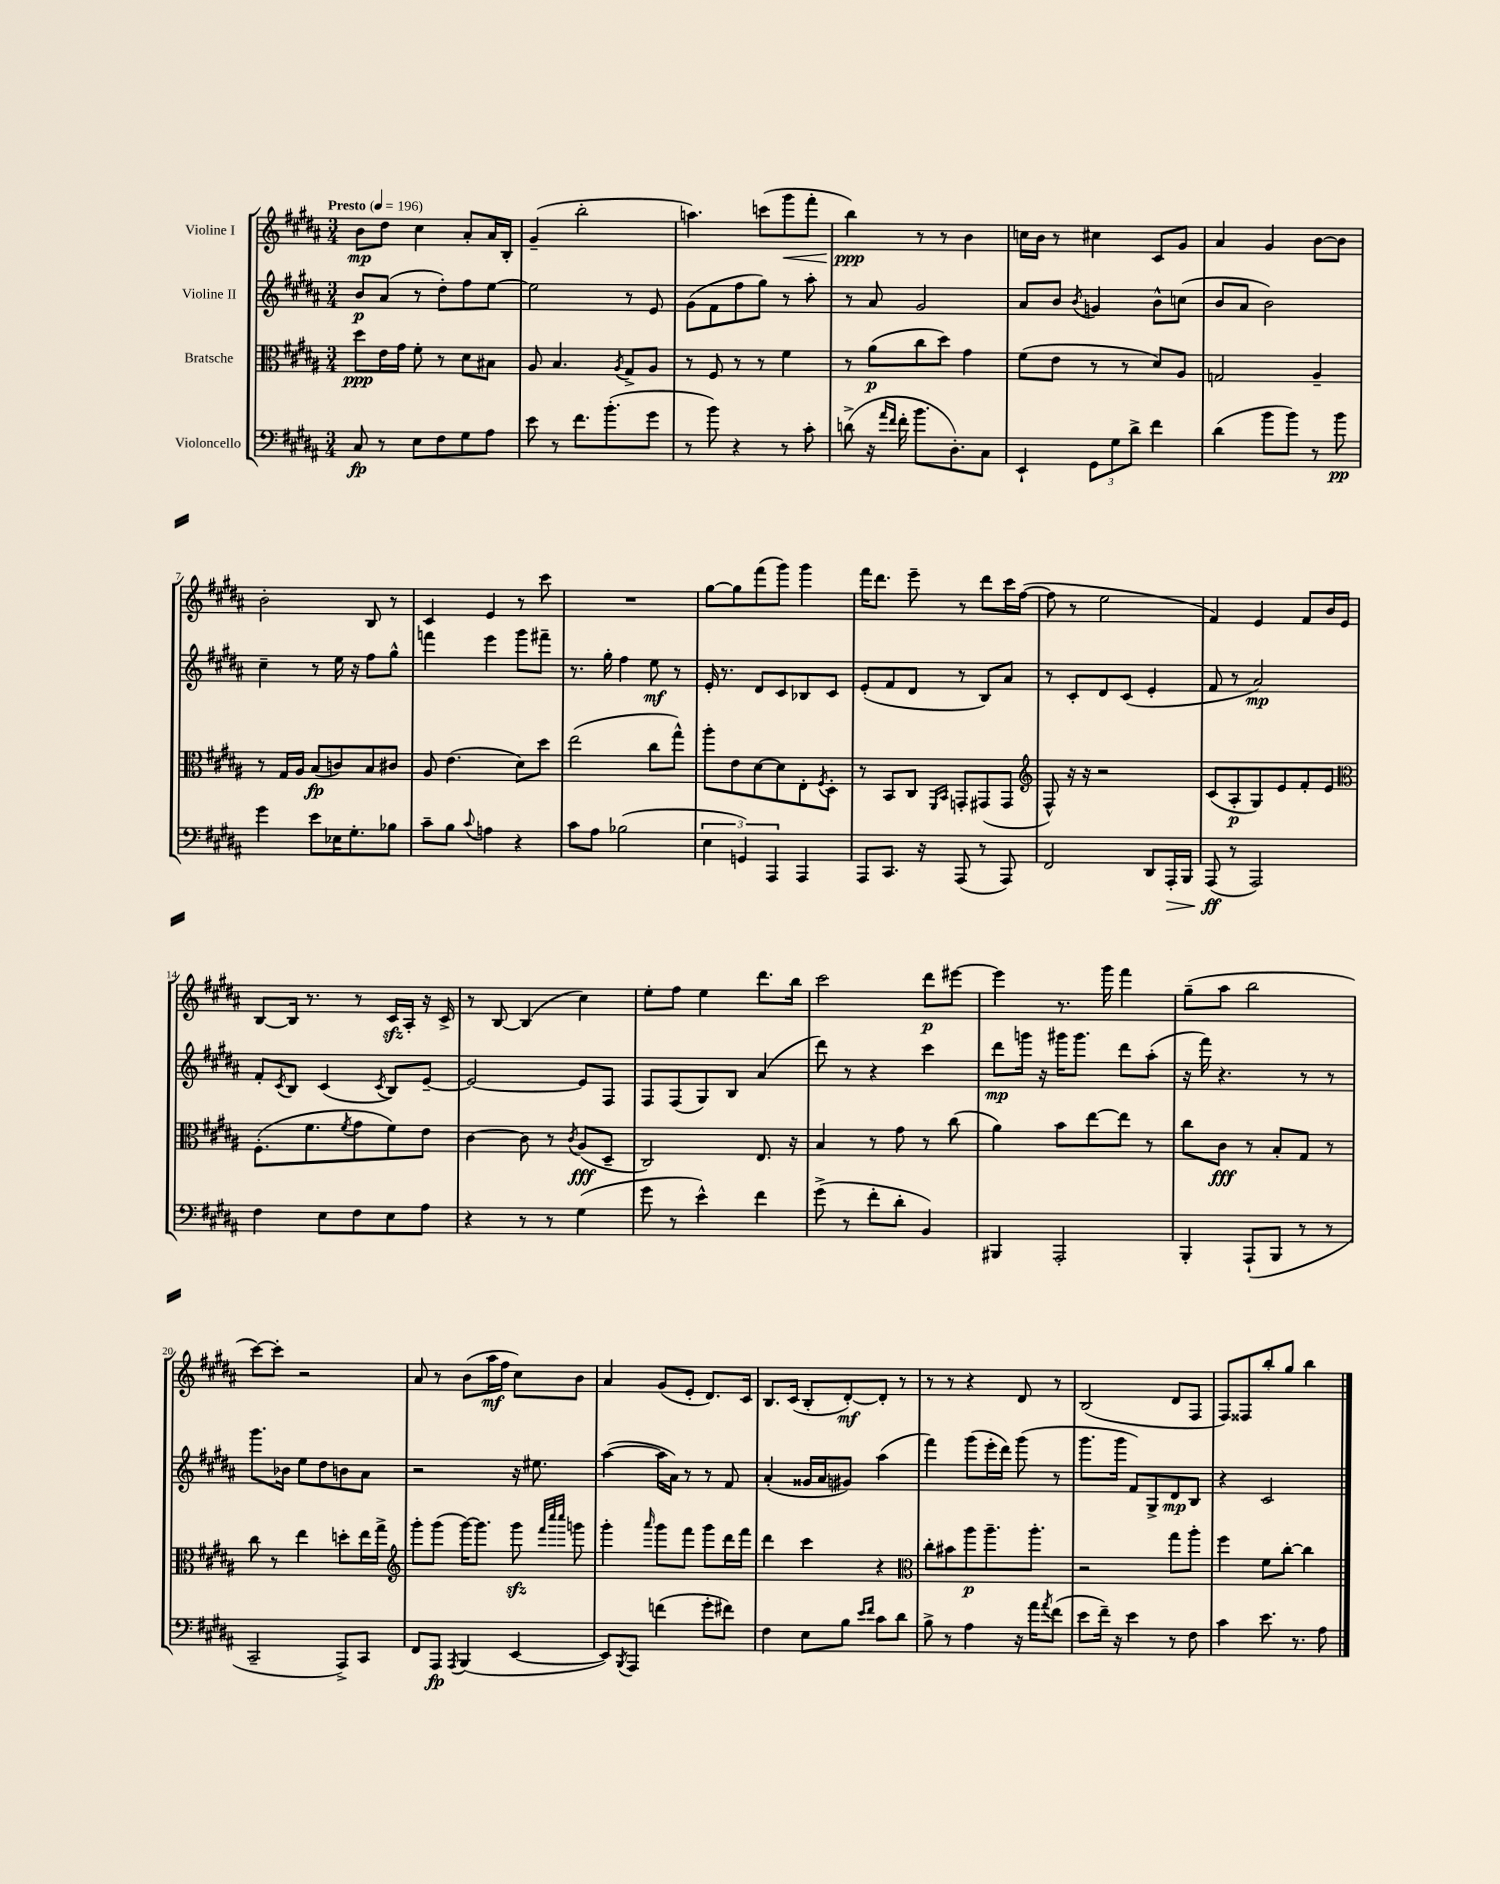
<<
\new StaffGroup <<
\new Staff = "s0" \with { instrumentName = "Violine I" } {
    \clef treble \key b \major \numericTimeSignature \time 3/4 \tempo "Presto" 4 = 196
    b'8\mp dis''8 cis''4 ais'8-. ais'16 b16-. |
    gis'4--( b''2-. |
    a''4.) c'''8( gis'''8\< fis'''8-. |
    b''4\ppp\!) r8 r8 b'4 |
    c''16 b'16 r8 cis''4 cis'8 gis'8 |
    ais'4 gis'4 b'8~ b'8 |
    b'2-. b8 r8 |
    cis'4 e'4 r8 cis'''8 |
    R2. |
    gis''8~ gis''8 fis'''8( gis'''8) gis'''4 |
    fis'''16 dis'''8. e'''8-- r8 dis'''8 cis'''16 fis''16~( |
    fis''8 r8 e''2 |
    fis'4) e'4 fis'8 b'16 e'16 |
    b8~ b16 r8. r8 cis'16\sfz ais16-. r16 cis'16-> |
    r8 b8~ b4( cis''4) |
    e''8-. fis''8 e''4 dis'''8. b''16 |
    cis'''2 dis'''8\p eis'''8~ |
    eis'''4 r8. gis'''16 fis'''4 |
    gis''8--( ais''8 b''2 |
    cis'''8~) cis'''8-. r2 |
    ais'8 r8 b'8( ais''16\mf fis''16 cis''8) b'8 |
    ais'4 gis'8( e'8-. dis'8.) cis'16 |
    b8. cis'16( b8-. dis'8~-.\mf) dis'8-. r8 |
    r8 r8 r4 dis'8 r8 |
    b2( dis'8 fis8 |
    fis8) fisis8 b''8-. gis''8 b''4 \bar "|." |
}
\new Staff = "s1" \with { instrumentName = "Violine II" } {
    \clef treble \key b \major \numericTimeSignature \time 3/4
    b'8\p ais'8( r8 dis''8-.) fis''8 e''8~ |
    e''2 r8 e'8 |
    gis'8( fis'8 fis''8 gis''8) r8 ais''8-. |
    r8 ais'8 gis'2 |
    ais'8 b'8 \acciaccatura { b'8 } g'4 b'8-^ c''8( |
    b'8 ais'8 b'2) |
    cis''4-- r8 e''16 r16 fis''8 gis''8-^ |
    f'''4 e'''4 gis'''8 fis'''8-- |
    r8. gis''16-. fis''4 e''8\mf r8 |
    e'16-. r8. dis'8 cis'8 bes8 cis'8 |
    e'8-.( fis'8 dis'8 r8 b8) ais'8 |
    r8 cis'8-. dis'8 cis'8( e'4-. |
    fis'8 r8 ais'2\mp) |
    fis'8-. \acciaccatura { cis'8 } b8 cis'4( \acciaccatura { cis'8 } b8) e'8~-- |
    e'2~ e'8 fis8 |
    fis8 fis8( gis8) b8 ais'4( |
    dis'''8) r8 r4 cis'''4 |
    dis'''8\mp g'''16 r16 gis'''16 gis'''8. dis'''8 ais''8-.( |
    r16 fis'''16) r4. r8 r8 |
    gis'''8. bes'16 e''8 dis''8 b'8 ais'8 |
    r2 r16 eis''8. |
    ais''4~( ais''16 ais'16) r8 r8 fis'8 |
    ais'4-.( gisis'16 ais'16 gis'8) ais''4( |
    fis'''4) gis'''8( e'''16-. dis'''16) gis'''8( r8 |
    gis'''8. gis'''16 fis'8) gis8-> dis'8\mp b8 |
    r4 cis'2 \bar "|." |
}
\new Staff = "s2" \with { instrumentName = "Bratsche" } {
    \clef alto \key b \major \numericTimeSignature \time 3/4
    dis''8\ppp e'16 gis'16 fis'8-. r8 dis'8 bis8 |
    ais8 b4. \acciaccatura { ais8 } gis8-> ais8 |
    r8 fis8 r8 r8 fis'4 |
    r8 ais'8\p( cis''8 dis''8) gis'4 |
    fis'8( e'8 r8 r8 dis'8) ais8 |
    g2 ais4-- |
    r8 gis16 ais16 b8\fp( c'8) b8 cis'8 |
    ais8 e'4.( dis'8) dis''8 |
    e''2( cis''8 gis''8-^) |
    ais''8-. e'8 dis'8~ dis'8 e8-. \acciaccatura { fis8 } dis8-. |
    r8 b,8 cis8 \grace { fis,16 b,16 } g,8-. gis,8( gis,8 |
    \clef treble fis8-^) r16 r16 r2 |
    cis'8( ais8-.\p gis8) e'8 fis'8-. e'8 |
    \clef alto fis8.-.( fis'8. \acciaccatura { fis'8 } gis'8 fis'8) e'8 |
    cis'4~ cis'8 r8 \acciaccatura { cis'8 } ais8\fff( dis8-- |
    cis2) e8. r16 |
    b4 r8 gis'8 r8 cis''8( |
    ais'4) b'8 e''8~ e''8 r8 |
    cis''8 cis'8\fff r8 b8-. gis8 r8 |
    cis''8 r8 e''4 d''8-. e''16 gis''16-> |
    \clef treble gis'''8-. gis'''8( gis'''16~) gis'''8. gis'''8\sfz \grace { fis'''32 cis''''32 cis''''32 } g'''8 |
    gis'''4-. \grace { ais'''16 } gis'''8 fis'''8 gis'''8 dis'''16 fis'''16 |
    dis'''4 cis'''4 r4 |
    \clef alto cis''8-. bis'8 ais''8\p ais''8.-- ais''8.-. |
    r2 gis''8 ais''8-. |
    fis''4 fis'8 cis''8~-. cis''4 \bar "|." |
}
\new Staff = "s3" \with { instrumentName = "Violoncello" } {
    \clef bass \key b \major \numericTimeSignature \time 3/4
    cis8\fp r8 e8 fis8 gis8 ais8 |
    e'8 r8 fis'8. b'8.-.( gis'8 |
    r8 b'8) r4 r8 cis'8-. |
    d'8->( r16 \grace { ais'16 fis'16 } fis'16-. b'8. dis8.-.) cis8 |
    e,4-! \tuplet 3/2 { gis,8 gis8 dis'8-> } fis'4 |
    dis'4( b'8 b'8) r8 b'8\pp |
    gis'4 e'8 ees16 gis8.-. bes8 |
    cis'8-- b8 \appoggiatura { cis'8 } a4 r4 |
    cis'8 ais8 bes2( |
    \tuplet 3/2 { e4 g,4) ais,,4 } ais,,4 |
    ais,,8 cis,8. r16 ais,,8( r8 ais,,8) |
    fis,2 dis,8 ais,,16-.\> b,,16 |
    ais,,8\ff\!( r8 ais,,2) |
    fis4 e8 fis8 e8 ais8 |
    r4 r8 r8 gis4( |
    gis'8 r8 e'4-^) fis'4 |
    gis'8->( r8 fis'8-. dis'8-. b,4) |
    bis,,4 ais,,2-. |
    b,,4-. ais,,8-!( b,,8 r8 r8 |
    cis,2-- ais,,8->) cis,8 |
    fis,8 ais,,8\fp \acciaccatura { ais,,8 } b,,4( e,4~ |
    e,8) \acciaccatura { b,,8 } ais,,8 f'4( gis'8-. fis'8) |
    fis4 e8 b8 \grace { e'16 fis'16 } cis'8 dis'8 |
    b8-> r8 ais4 r16 ais'16 \acciaccatura { ais'8 } fis'8( |
    e'8 fis'16--) r16 e'4 r8 fis8 |
    cis'4 e'8. r8. ais8 \bar "|." |
}
>>
>>
